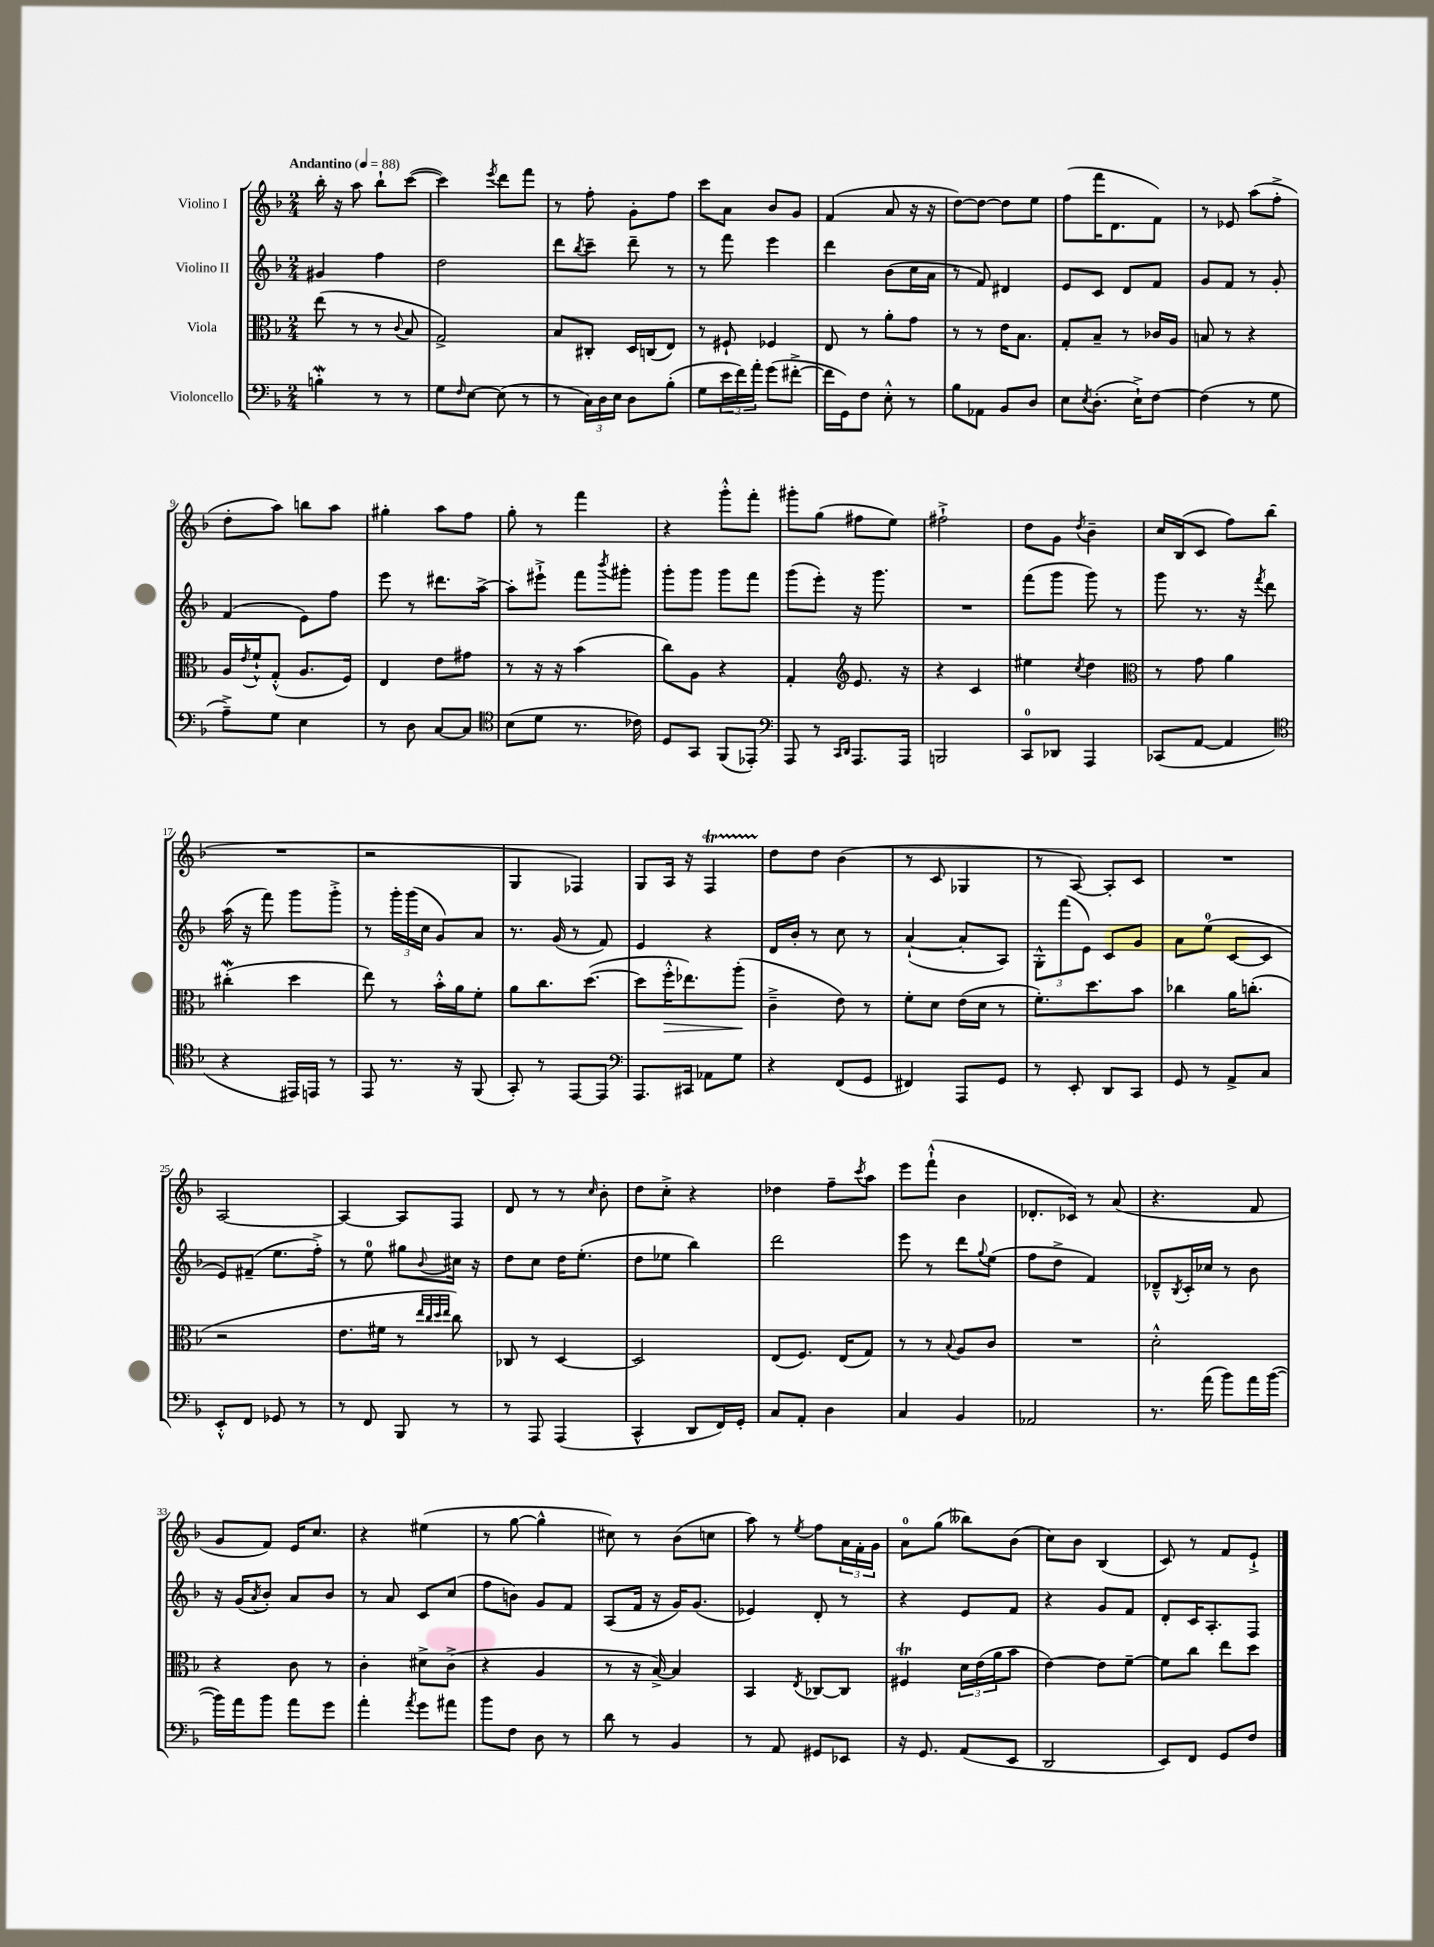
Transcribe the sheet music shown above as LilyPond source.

<<
\new StaffGroup <<
\new Staff = "s0" \with { instrumentName = "Violino I" } {
    \clef treble \key f \major \numericTimeSignature \time 2/4 \tempo "Andantino" 4 = 88
    bes''16-. r16 a''8 bes''8-! c'''8~( |
    c'''4) \acciaccatura { e'''8 } d'''8 f'''8 |
    r8 f''8-. g'8-. f''8 |
    c'''8 a'8 bes'8 g'8 |
    f'4( a'8 r16 r16 |
    d''8~) d''8~ d''8 e''8 |
    f''8( f'''16 d'8. f'8) |
    r8 ees'8 a''8( f''8-.-> |
    d''8-. a''8) b''8 a''8 |
    gis''4-. a''8 f''8 |
    g''8-. r8 f'''4 |
    r4 g'''8-.-^ f'''8-. |
    gis'''8-. g''8( fis''8 e''8) |
    fis''2-!-> |
    d''8 g'8 \acciaccatura { d''8 } bes'4-- |
    c''16 bes16( c'8 f''8) bes''8( |
    R2 |
    r2 |
    g4 fes4) |
    g8 a16 r16 f4\startTrillSpan |
    d''8\stopTrillSpan d''8 bes'4( |
    r8 c'8 ges4 |
    r8 a8~) a8-. c'8 |
    R2 |
    a2~ |
    a4~ a8 f8 |
    d'8 r8 r8 \grace { c''16 } bes'8-. |
    d''8 c''8-.-> r4 |
    des''4 f''8-- \acciaccatura { c'''8 } a''8 |
    e'''8 f'''8-!-^( bes'4 |
    des'8.-. ces'16) r8 a'8( |
    r4. f'8 |
    g'8 f'8) e'16 c''8. |
    r4 eis''4( |
    r8 g''8~ g''4-^ |
    cis''8) r8 bes'8( c''8 |
    a''8) r8 \acciaccatura { e''8 } f''8 \tuplet 3/2 { a'16 f'16-. g'16 } |
    a'8-0 g''8( beses''8) bes'8( |
    c''8) bes'8 bes4( |
    c'8) r8 f'8 e'8-!-> \bar "|." |
}
\new Staff = "s1" \with { instrumentName = "Violino II" } {
    \clef treble \key f \major \numericTimeSignature \time 2/4
    gis'4 f''4 |
    d''2 |
    d'''8 \acciaccatura { bes''8 } c'''8-- d'''8-- r8 |
    r8 f'''8 e'''4 |
    d'''4 bes'8( c''16 a'16 |
    r8 f'8) dis'4 |
    e'8 c'8 d'8 f'8 |
    g'8 f'8 r8 g'8-. |
    f'4( e'8) f''8 |
    e'''8 r8 dis'''8. a''16~-> |
    a''8-. eis'''8-!-> f'''8 \acciaccatura { bes'''8 } gis'''8-. |
    g'''8-. g'''8 g'''8 f'''8 |
    g'''8( e'''8-.) r16 g'''8. |
    R2 |
    f'''8( g'''8 g'''8) r8 |
    g'''8 r8. r16 \acciaccatura { f'''8 } d'''8 |
    a''16( r16 f'''8) g'''8 g'''8-.-> |
    r8 \tuplet 3/2 { g'''16-. g'''16( c''16 } g'8) a'8 |
    r8. g'16( r8 f'8) |
    e'4 r4 |
    d'16 bes'16-. r8 c''8 r8 |
    a'4~-!( a'8-. a8) |
    \tuplet 3/2 { g8-.-^ f'''8( e'8) } c'8 g'8 |
    a'8 e''8-0( c'8~ c'8 |
    e'8) fis'8--( e''8. f''16-.->) |
    r8 e''8-0 gis''8 \appoggiatura { bes'8 } cis''16 r16 |
    d''8 c''8 d''16 e''8.-.( |
    d''8 ees''8 bes''4) |
    d'''2 |
    e'''8 r8 d'''8 \appoggiatura { g''8 } e''8( |
    f''8 d''8-> f'4) |
    des'8---^ \acciaccatura { bes8 } c'16-. ces''16 r8 bes'8 |
    r16 g'16( \acciaccatura { a'8 } bes'8-.) a'8 bes'8 |
    r8 a'8 c'8 c''8( |
    f''8 b'8) g'8 f'8 |
    a8( f'16 r16 g'16) g'8.( |
    ees'4) d'8-. r8 |
    r4 e'8 f'8 |
    r4 g'8 f'8 |
    d'8-. c'16 a8.-. f8 \bar "|." |
}
\new Staff = "s2" \with { instrumentName = "Viola" } {
    \clef alto \key f \major \numericTimeSignature \time 2/4
    e''8( r8 r8 \appoggiatura { c'8 } bes8 |
    g2->) |
    bes8 cis8-. d16 c16( e8) |
    r8 fis8-! fes4 |
    e8 r8 a'8-. g'8 |
    r8 r8 e'16 bes8. |
    g8-. bes8-- r8 ces'16 a16 |
    b8 r8 r4 |
    a16 \acciaccatura { e'8 } f'16-!-^ g8-.-^( a8. f16) |
    e4 e'8 gis'8 |
    r8 r16 r16 bes'4( |
    c''8) a8 r4 |
    g4-. \clef treble e'8. r16 |
    r4 c'4 |
    eis''4 \acciaccatura { c''8 } d''4 |
    \clef alto r8 g'8 a'4 |
    cis''4-.\mordent( d''4 |
    e''8) r8 bes'16-.-^ a'16 f'8-. |
    a'8 c''8. d''8.~( |
    d''8 f''16-.-^\> ees''8.) a''8-.\!( |
    c'4---> e'8) r8 |
    f'8-. d'8 e'16( d'16 r8 |
    f'8.-.) d''8. bes'8 |
    ces''4 a'16 c''8.-.( |
    r2 |
    e'8. fis'16 r8 \grace { e''32 c''32 d''32 e''32 } c''8) |
    ces8 r8 d4~ |
    d2 |
    e8( f8.) e16( g8) |
    r8 r8 \appoggiatura { bes8 } a8 c'8 |
    R2 |
    d'2-.-^ |
    r4 c'8 r8 |
    c'4-. dis'8-> c'8->( |
    r4 a4 |
    r8 r16 bes16~->) bes4 |
    bes,4 \acciaccatura { e8 } ces8~ ces8 |
    fis4\trill \tuplet 3/2 { d'16 e'16( a'16 } bes'8 |
    e'4~) e'8 f'8~-- |
    f'8 c''8 e''8 d''8 \bar "|." |
}
\new Staff = "s3" \with { instrumentName = "Violoncello" } {
    \clef bass \key f \major \numericTimeSignature \time 2/4
    b4-.\mordent r8 r8 |
    g8 \grace { f16 } e8~ e8( r8 |
    r8 \tuplet 3/2 { c16) d16 e16 } d8 bes8-.( |
    g8 \tuplet 3/2 { e'16 f'16) a'16-. } g'8( fis'8~-.-> |
    fis'16 g,16) f8 e8-.-^ r8 |
    bes8 aes,8 bes,8 d8 |
    e8 \acciaccatura { e8 } d8.-.( e16-!->) f8~ |
    f4( r8 g8 |
    a8--->) g8 e4 |
    r8 d8 c8~ c8 |
    \clef tenor bes8( d'8 r8. ces'16) |
    d8 g,8 f,8( ees,8-.) |
    \clef bass a,,8 r8 \grace { c,16 d,16 } a,,8. a,,16 |
    b,,2 |
    c,8-0 des,8 a,,4 |
    ces,8( a,8~ a,4 |
    \clef tenor r4 eis,16) e,16 r8 |
    e,8 r8. r16 f,8( |
    g,8-.) r8 e,8~ e,8 |
    \clef bass a,,8. cis,16 aes,8 g8 |
    r4 f,8( g,8 |
    fis,4) a,,8 g,8 |
    r8 e,8-. d,8 c,8 |
    g,8 r8 a,8-> c8 |
    e,8-.-^ f,8 ges,8 r8 |
    r8 f,8 bes,,8 r8 |
    r8 a,,8 a,,4( |
    c,4-^ d,8 f,16) g,16-. |
    c8 a,8-. d4 |
    c4 bes,4 |
    aes,2 |
    r8. a'16( bes'8) a'16 bes'16~( |
    bes'16) a'16 bes'8 a'8 g'8 |
    a'4-. \acciaccatura { a'8 } g'8 ais'8 |
    bes'8 f8 d8 r8 |
    d'8 r8 bes,4 |
    r8 a,8 gis,8 ees,8 |
    r16 g,8. a,8( e,8 |
    d,2 |
    e,8) f,8 g,8 f8 \bar "|." |
}
>>
>>
